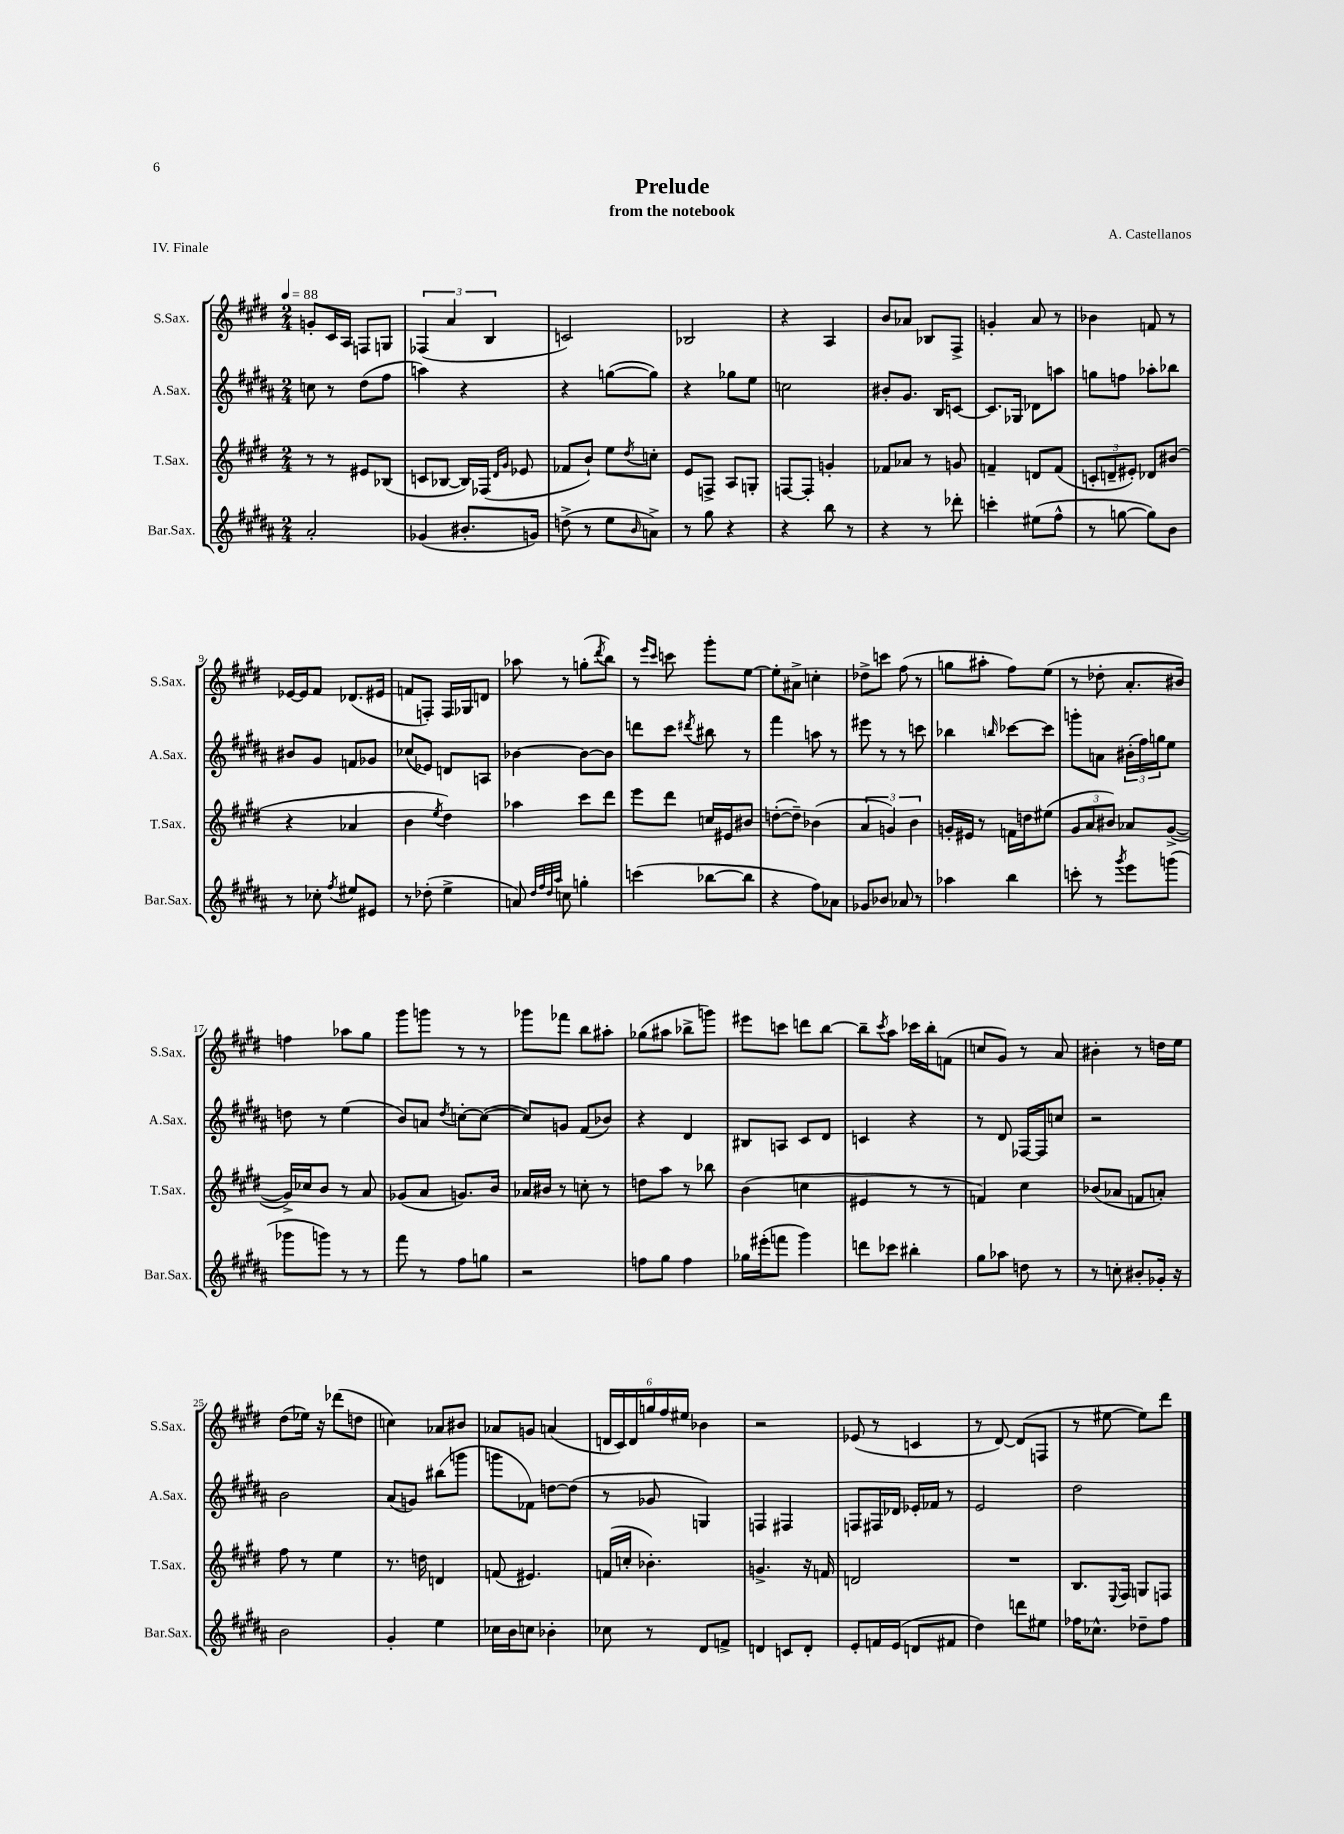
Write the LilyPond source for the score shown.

\header { title = "Prelude" composer = "A. Castellanos" subtitle = "from the notebook" piece = "IV. Finale" }
<<
\new StaffGroup <<
\new Staff = "s0" \with { instrumentName = "S.Sax." shortInstrumentName = "S.Sax." } {
    \clef treble \key e \major \numericTimeSignature \time 2/4 \tempo 4 = 88
    g'8-. cis'16 a16 f8 g8 |
    \tuplet 3/2 { fes4( a'4 b4 } |
    c'2) |
    bes2 |
    r4 a4 |
    b'8 aes'8 bes8 fis8-> |
    g'4-. a'8 r8 |
    bes'4 f'8 r8 |
    ees'16~ ees'16 fis'8 des'8.( eis'16 |
    f'8 f8-.) f16 ges16 d'8 |
    aes''8 r8 g''8-.( \acciaccatura { dis'''8 } b''8) |
    r8 \grace { e'''16 cis'''16 } c'''8 gis'''8-. e''8~ |
    e''8-. ais'8-> c''4-. |
    des''8-> c'''8 fis''8( r8 |
    g''8 ais''8-. fis''8) e''8( |
    r8 des''8-. a'8.-. bis'16) |
    f''4 aes''8 gis''8 |
    gis'''8 g'''8 r8 r8 |
    ges'''8 fes'''8 b''8 ais''8-. |
    ges''8( ais''8 bes''8-> g'''8) |
    eis'''8 c'''8 d'''8 b''8~ |
    b''8-- \acciaccatura { cis'''8 } a''8 ces'''16 b''16-. f'8( |
    c''8 gis'8) r8 a'8 |
    bis'4-. r8 d''16 e''16 |
    dis''8( ees''16) r16 des'''8( d''8 |
    c''4) aes'8 bis'8 |
    aes'8 g'8 a'4( |
    \tuplet 6/4 { d'16 cis'16) d'16 g''16 fis''16 eis''16 } bes'4 |
    r2 |
    ees'8( r8 c'4 |
    r8 dis'8~) dis'8( f8 |
    r8 eis''8~ eis''8) dis'''8 \bar "|." |
}
\new Staff = "s1" \with { instrumentName = "A.Sax." shortInstrumentName = "A.Sax." } {
    \clef treble \key b \major \numericTimeSignature \time 2/4
    c''8 r8 dis''8( fis''8 |
    a''4) r4 |
    r4 g''8~( g''8) |
    r4 ges''8 e''8 |
    c''2 |
    bis'8-. gis'8. b16 c'8~ |
    c'8. ges16 des'8 a''8 |
    g''8 f''8 aes''8-. bes''8 |
    bis'8 gis'8 f'8 ges'8 |
    ces''8( ees'8) d'8 a8 |
    bes'4~ bes'8~ bes'8 |
    d'''8 cis'''8 \acciaccatura { dis'''8 } bis''8 r8 |
    fis'''4 a''8 r8 |
    eis'''8 r8 r8 c'''8 |
    bes''4 \grace { b''16 } ces'''8~ ces'''8 |
    g'''8-. a'8 \tuplet 3/2 { bis'16-.( fis''16) g''16 } e''8 |
    d''8 r8 e''4( |
    b'8) a'8 \acciaccatura { dis''8 } c''8~-. c''8~( |
    c''8) g'8 fis'8( bes'8) |
    r4 dis'4 |
    bis8 a8 cis'8 dis'8 |
    c'4 r4 |
    r8 dis'8 fes16~ fes16 c''8 |
    r2 |
    b'2 |
    ais'8( g'8) bis''8( g'''8 |
    g'''8 fes'8) d''8~ d''8( |
    r8 ges'8 g4) |
    f4 fis4 |
    f8 fis16 des'16 ees'16-. fes'16 r8 |
    e'2 |
    dis''2 \bar "|." |
}
\new Staff = "s2" \with { instrumentName = "T.Sax." shortInstrumentName = "T.Sax." } {
    \clef treble \key e \major \numericTimeSignature \time 2/4
    r8 r8 eis'8 bes8( |
    c'8 bes8~ bes16) fes16( \grace { dis'16 gis'16 } ees'8 |
    fes'8 b'8-!) e''8 \acciaccatura { dis''8 } c''8-. |
    e'8 f8-> a8 g8-. |
    f8~ f8-. g'4-. |
    fes'8 aes'8 r8 g'8 |
    f'4-- d'8 f'8( |
    \tuplet 3/2 { c'8-. d'8-- eis'8-.) } des'8 bis'8( |
    r4 aes'4 |
    b'4 \acciaccatura { e''8 } dis''4) |
    aes''4 cis'''8 dis'''8 |
    e'''8 dis'''8 c''16 eis'16 bis'8 |
    d''8~-.( d''8--) bes'4( |
    \tuplet 3/2 { a'4 g'4) b'4 } |
    g'16-. eis'16 r8 f'16 d''16 eis''8( |
    \tuplet 3/2 { gis'8 a'8 bis'8) } aes'8 gis'8~->( |
    gis'16->) ces''16 b'8 r8 a'8 |
    ges'8( a'8 g'8.) b'16 |
    aes'16 bis'16 r8 c''8-. r8 |
    d''8 a''8 r8 bes''8 |
    b'4( c''4 |
    eis'4 r8 r8 |
    f'4) cis''4 |
    bes'8( aes'8 f'8 a'8-.) |
    fis''8 r8 e''4 |
    r8. d''16 d'4 |
    f'8( eis'4.) |
    f'16( c''16-. bes'4.-.) |
    g'4.-> r16 f'16 |
    d'2 |
    R2 |
    b8. \appoggiatura { e8 } fis16 g8 f8 \bar "|." |
}
\new Staff = "s3" \with { instrumentName = "Bar.Sax." shortInstrumentName = "Bar.Sax." } {
    \clef treble \key b \major \numericTimeSignature \time 2/4
    ais'2-. |
    ges'4( bis'8.-. g'16) |
    d''8->( r8 e''8 \grace { b'16 } a'8->) |
    r8 gis''8 r4 |
    r4 b''8 r8 |
    r4 r8 des'''8-. |
    c'''4-. eis''8( fis''8-^ |
    r8 g''8~ g''8) b'8 |
    r8 ces''8-. \acciaccatura { fis''8 } eis''8 eis'8 |
    r8 des''8-.( e''4-> |
    a'8) \grace { dis''32 fis''32 dis''32 ais''32 } c''8 g''4-. |
    c'''4( bes''8~ bes''8 |
    r4 fis''8) aes'8 |
    ges'8 bes'8 aes'8 r8 |
    aes''4 b''4 |
    c'''8-. r8 \acciaccatura { gis'''8 } e'''8 g'''8( |
    ges'''8 g'''8) r8 r8 |
    fis'''8 r8 fis''8 g''8 |
    r2 |
    f''8 gis''8 f''4 |
    ges''16 eis'''16-.( f'''8 gis'''4) |
    d'''8 ces'''8 bis''4-. |
    gis''8 aes''8 d''8 r8 |
    r8 c''8-. bis'8-. ges'16-. r16 |
    b'2 |
    gis'4-. e''4 |
    ces''16 b'16 c''8 bes'4-. |
    ces''8 r8 dis'8 f'8-> |
    d'4 c'8 d'8-. |
    e'8-. f'16 e'16( d'8 fis'8 |
    dis''4) d'''8 eis''8 |
    fes''16 ces''8.-^ des''8-- fes''8 \bar "|." |
}
>>
>>
